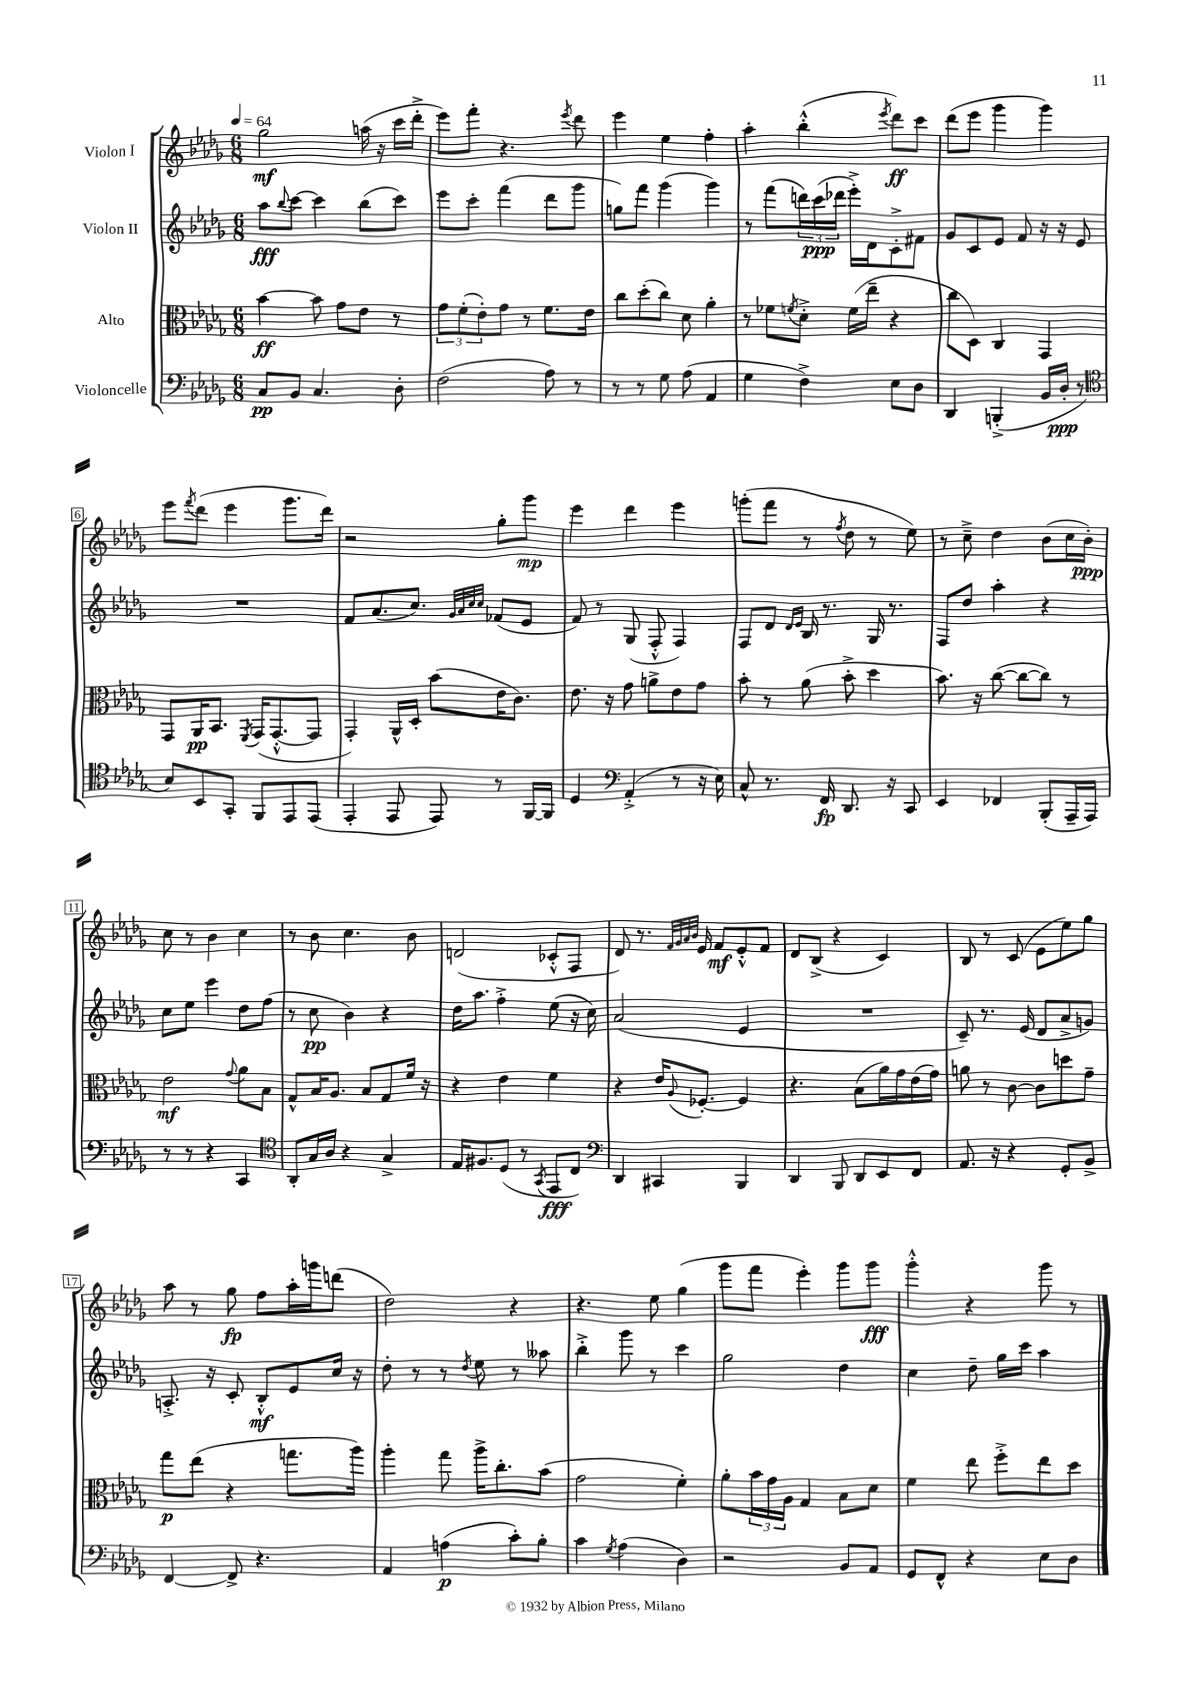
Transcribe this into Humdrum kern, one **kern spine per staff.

**kern	**kern	**kern	**kern
*staff4	*staff3	*staff2	*staff1
*clefF4	*clefC3	*clefG2	*clefG2
*k[b-e-a-d-g-]	*k[b-e-a-d-g-]	*k[b-e-a-d-g-]	*k[b-e-a-d-g-]
*M6/8	*M6/8	*M6/8	*M6/8
*MM64	*MM64	*MM64	*MM64
8C/L	[4b-\	8aa-\L	2gg-\
.	.	8qqbb-/	.
8BB-/J	.	[8ccc\J	.
4.C/	8b-\]	4ccc\]	.
.	8g-\L	.	.
.	8e-\J	(8bb-\L	(16aa\
.	.	.	16r
8D-'\	8r	8ccc\J)	16ccc\LL
.	.	.	16ddd-'^\JJ
=	=	=	=
(2F\	12g-\L	8eee-\L	8eee-\L)
.	(12f'\	.	.
.	.	8ccc'\J	8fff'\J
.	12e-'\)	.	.
.	8g-\J	(4fff\	4.r
.	8r	.	.
8A-\)	8.f\L	8ddd-\L	.
.	.	.	8qeee-/
8r	.	8ggg-\J	8ddd-\
.	16e-\Jk	.	.
=	=	=	=
8r	8cc\L	8gg\L)	4eee-\
8r	(8dd-'\	8fff\J	.
8G-\	8cc\J)	(4ggg-\	4ee-\
(8A-\	8d-\	.	.
4AA-/	4a-'\	4ggg-\)	4ff'\
=	=	=	=
4G-\	8r	8r	4aa-'\
.	8f-\L	(8fff\L	.
.	8qf/	.	.
4F^\)	8d-'^\J	24ddd\L)	(4bb-'^^\
.	.	(24ccc\	.
.	.	24ddd-\JJ	.
.	(16f\LL	16eee-'^\LL)	.
.	16ee-~\JJ	16d-\J	.
.	.	.	8qeee-/
8E-\L	4r	8c'^\	8ddd-\L)
8D-\J	.	8f#\J	8ccc\J
=	=	=	=
4DD-/	8cc\L	8g-/L	(8ddd-\L
.	8D-\J)	8c/	8eee-\J
(4BBB'^/	4C/	8e-/J	4ggg-\
.	.	8f/	.
16BB-/LL	4GG-/	16r	4ggg-\)
16D-'/JJ	.	16r	.
8r	.	8e-/	.
=	=	=	=
*clefC4	*	*	*
8B-/L)	8GG-/L	2.r	8eee-\L
.	.	.	8qfff/
8BB-/	16AA-/K	.	(8ddd-\J
.	8.BB-/J	.	.
8GG-'/J	.	.	4eee-\
.	8qFF/	.	.
8FF/L	(16GG-/LK	.	.
.	[8.GG-'^^/	.	.
8EE-/	.	.	8.ggg-\L
(8EE-/J	8GG-/]J	.	.
.	.	.	16ddd-\Jk)
=	=	=	=
4EE-'/	4GG-'/)	8f/L	2r
.	.	(8.a-/	.
8EE-/	16AA-^^/LL	.	.
.	16D-'/JJ	8.cc/J)	.
8EE-/)	(8b-\L	.	.
.	.	32qqg-/LLL	.
.	.	32qqa-/	.
.	.	32qqcc/	.
.	.	32qqcc/JJJ	.
8r	16e-\K	(8f-/L	8gg-'\L
.	8.c\J)	.	.
[16FF/LL	.	8e-/J	8ggg-\J
16FF/]JJ	.	.	.
=	=	=	=
4D-/	8.e-\	8f/)	4eee-\
.	.	8r	.
.	16r	.	.
*clefF4	*	*	*
(4AA-'^/	8g-\	(8G-/	4ddd-\
.	8a^\L	8F'^^/	.
8r	8e-\	4F/)	4eee-\
16r	8g-\J	.	.
16E-\)	.	.	.
=	=	=	=
8C^^/	8b-'\	8F/L	(8ggg'\L
8.r	8r	8d-/J	8fff\J
.	.	16qqd-/LL	.
.	.	16qqe-/JJ	.
.	(8a-\	16B-/	8r
16FF/	.	8.r	.
.	.	.	8qff/
8.DD-/	8b-'^\	.	8dd-\
.	4dd-\	16G-/	8r
16r	.	8.r	.
8CC/	.	.	8ee-\)
=	=	=	=
4EE-/	8.b-\)	8F/L	8r
.	.	8dd-/J	8cc~^\
.	16r	.	.
4FF-/	([8cc\	4aa-'\	4dd-\
.	8cc\_L	.	.
(8BBB-'/L	8cc\]J)	4r	(8b-\L
16AAA-~/L	8r	.	16cc\L
16AAA-/JJ)	.	.	16b-'\JJ)
=	=	=	=
8r	2e-\	8cc\L	8cc\
8r	.	8ee-\J	8r
4r	.	4eee-\	4b-\
.	8qqg-/	.	.
4CC/	8a-\L	8dd-\L	4cc\
.	8B-\J	(8ff\J	.
=	=	=	=
*clefC4	*	*	*
8AA-'/L	8G-^^/L	8r	8r
16G-/L	16B-/K	8cc\	8b-\
16A-/JJ	8.A-/J	.	.
4r	.	4b-\)	4.cc\
.	8B-/L	.	.
4G-^/	8G-/	4r	.
.	16f/Jk	.	8b-\
.	16r	.	.
=	=	=	=
16E-/LK	4r	16dd-\LK	(2d/
8.F#/	.	8.aa-\J	.
(8D-/J	4e-\	4ff'^\	.
8r	.	.	.
8qGG-/	.	.	.
8EE-/L	4f\	(8ee-\	8c-'^^/L
8C/J)	.	16r	8F/J
.	.	16cc\)	.
=	=	=	=
*clefF4	*	*	*
4DD-/	4r	(2a-/	8d-/)
.	.	.	8.r
4CC#/	16e-/LK	.	.
.	.	.	32qqf/LLL
.	.	.	32qqg-/
.	.	.	32qqa-/
.	8qqA-/	.	32qqb-/JJJ
.	[8.F-'/J	.	16e-/
.	.	.	8f/L
4BBB-/	4F-/]	4e-/	8e-'^^/
.	.	.	8f/J
=	=	=	=
4DD-/	4.r	2.r	8d-/L
.	.	.	(8B-^/J
8BBB-/	.	.	4r
8DD-/L	(8B-\L	.	.
8EE-/	16a-\L)	.	4c/)
.	16g-\	.	.
8FF/J	(16e-\	.	.
.	16g-\JJ)	.	.
=	=	=	=
8.AA-/	8a\	8c~/)	8B-/
.	8r	8.r	8r
16r	.	.	.
4r	[8c\	.	(8c/
.	.	(16e-/	.
.	8c\]L	8d-/L	8e-\L
8GG-'/L	8dd\	8a-^/	8ee-\)
8BB-^/J	8g-~\J	8g/J)	8gg-\J
=	=	=	=
[4FF/	8gg-\L	8.A'^/	8aa-\
.	(8ee-\J	.	8r
.	.	16r	.
8FF^/]	4r	8c'/	8gg-\
4.r	.	8B-'^^/L	8ff\L
.	8.gg\L	8e-/	16aa-'\L
.	.	.	16ggg\J
.	.	16cc/Jk	(8ddd\J
.	16aa-\Jk)	16r	.
=	=	=	=
4AA-/	4aa-'\	8dd-'\	2dd-\)
.	.	8r	.
(4A\	8gg-\	8r	.
.	.	8qdd-/	.
.	16aa-^\LK	8ee-\	.
.	8.cc'\	.	.
8c'\L)	.	8r	4r
8B-'\J	(8b-\J	8aa--\	.
=	=	=	=
4c\	2g-\	4bb-'^\	4.r
8qG-/	.	.	.
(4A-\	.	8ggg-\	.
.	.	8r	8ee-\
4D-\)	4f'\)	4ccc\	(4gg-\
=	=	=	=
2r	8a-'\L	2gg-\	8ggg-\L
.	24b-\L	.	8fff\J
.	24g-\	.	.
.	24A-\JJ	.	.
.	4G-/	.	4eee-'\)
8BB-/L	8B-\L	4dd-\	8ggg-\L
8AA-/J	8d-\J	.	8ggg-\J
=	=	=	=
8GG-/L	4f\	4cc\	4ggg-'^^\
8FF^^/J	.	.	.
4r	8ee-\	8dd-~\	4r
.	8ff'^\L	16gg-\LL	.
.	.	16ccc\JJ	.
8E-\L	8ee-\	4aa-\	8ggg-\
8D-\J	8dd-\J	.	8r
==	==	==	==
*-	*-	*-	*-
